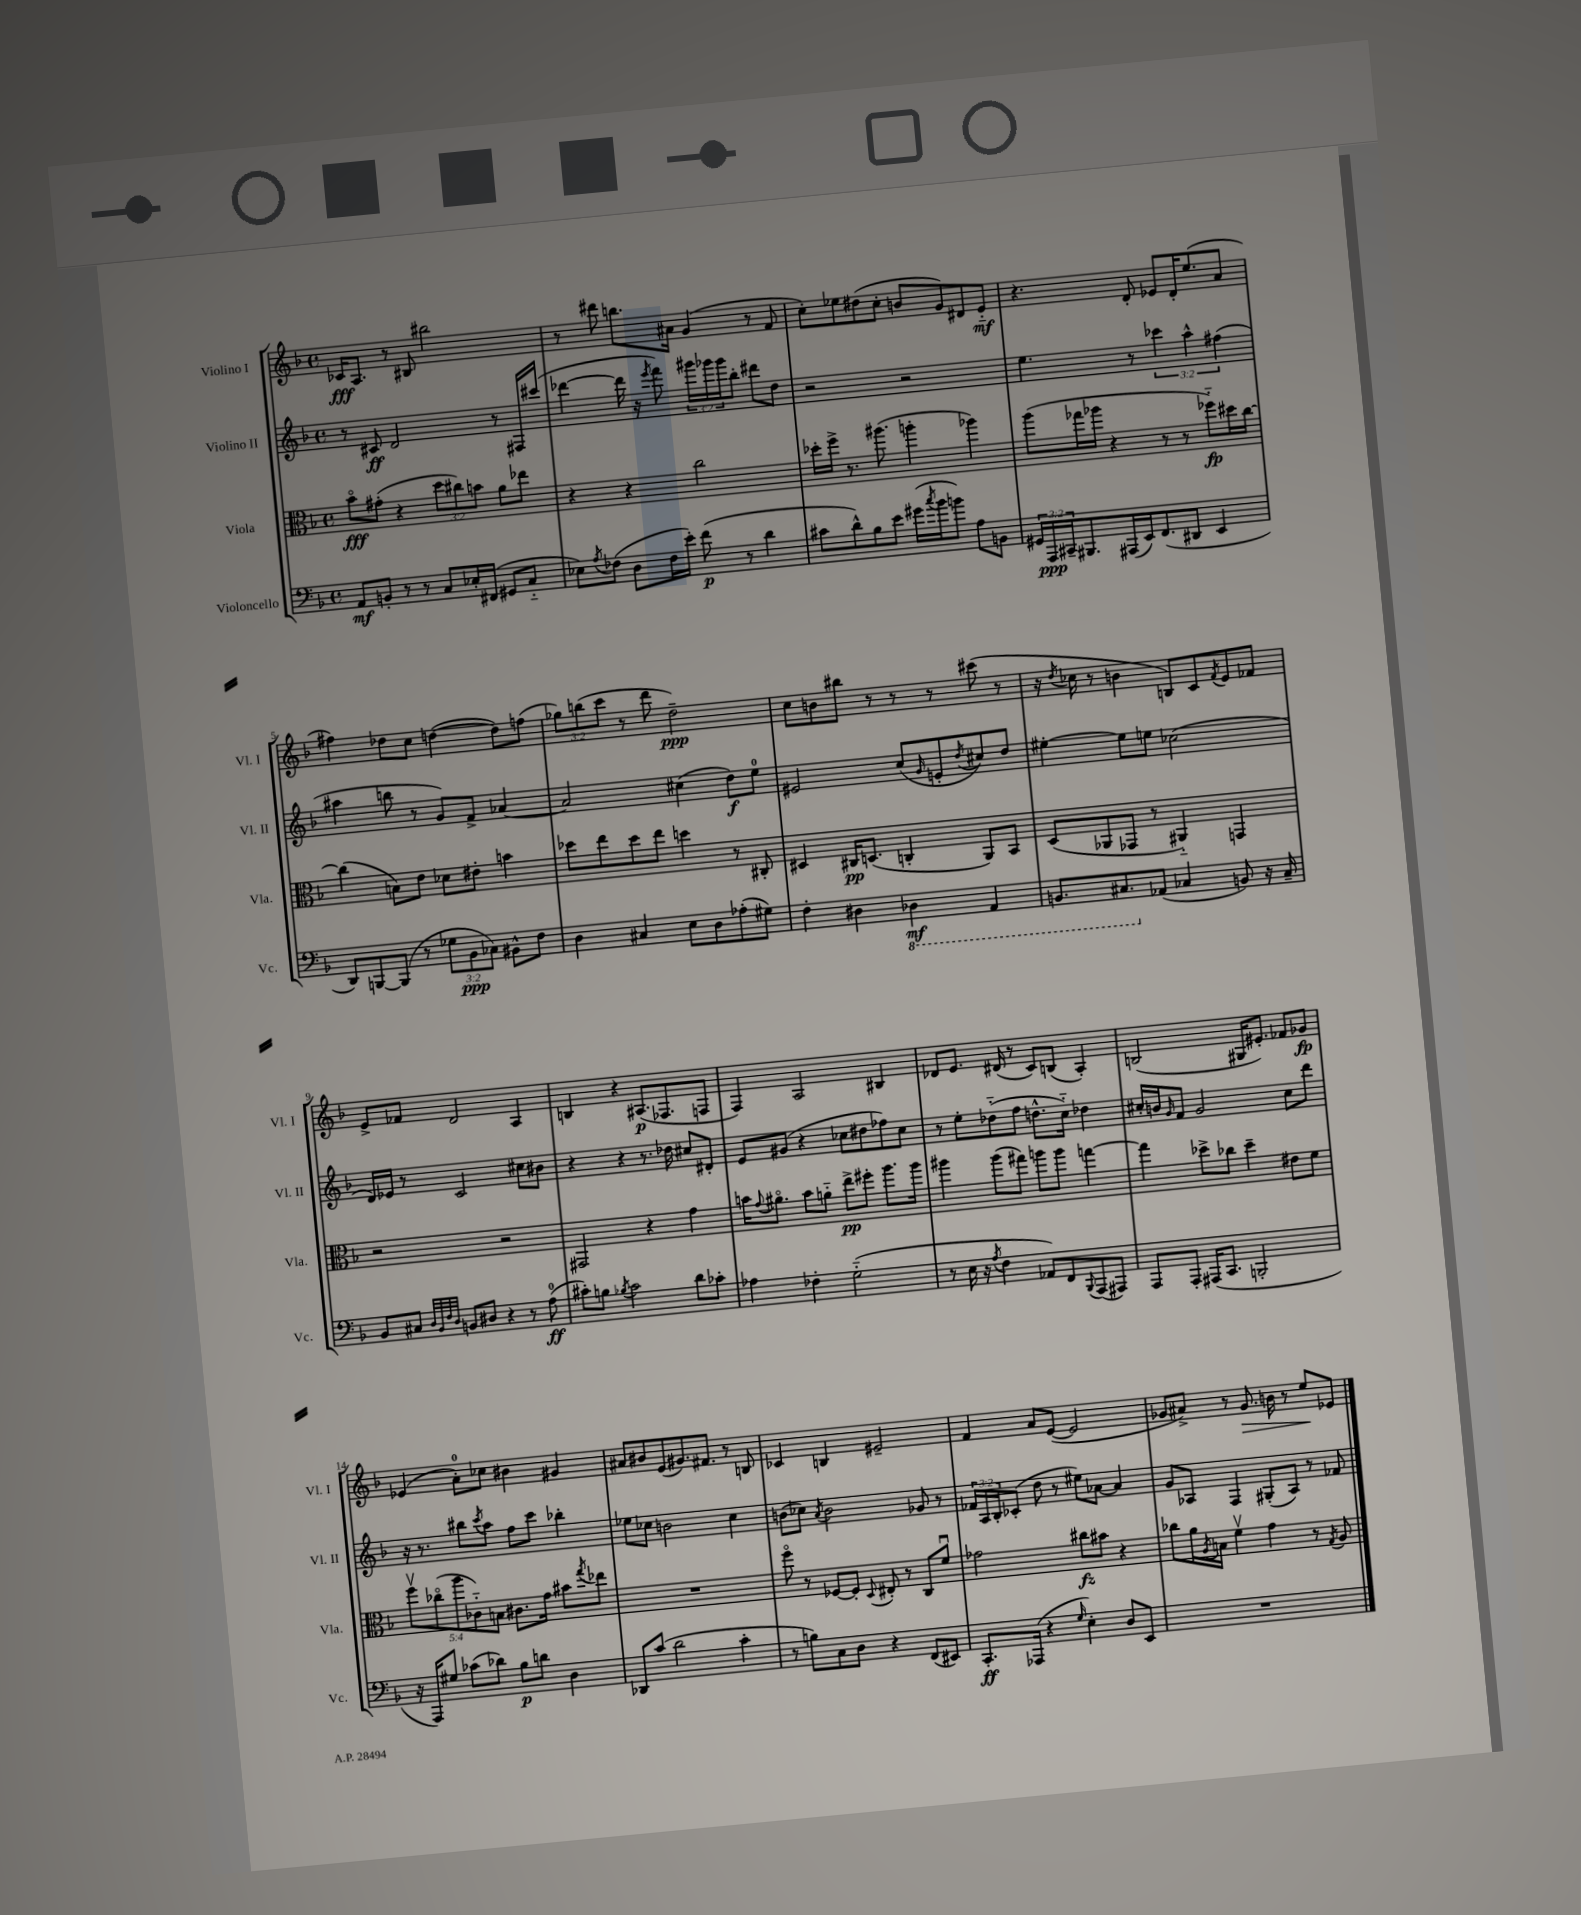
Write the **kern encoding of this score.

**kern	**kern	**kern	**kern
*staff4	*staff3	*staff2	*staff1
*clefF4	*clefC3	*clefG2	*clefG2
*k[b-]	*k[b-]	*k[b-]	*k[b-]
*M4/4	*M4/4	*M4/4	*M4/4
*met(c)	*met(c)	*met(c)	*met(c)
8AA	8b-o	8r	16c-
.	.	.	8.A
8BB'	(8g#'	8c#	.
8r	4r	2d	8r
8r	.	.	8B#
8C	12dd	.	2bb#
.	12cc#)	.	.
16E-'	.	.	.
.	12b	.	.
(16FF#	.	.	.
8GG#	8a	8r	.
8C'~	8ee-	16F#	.
.	.	(16ccc#	.
=	=	=	=
8E-)	4r	[4ddd-	8r
8qA	.	.	.
(8F-	.	.	8ddd#
8D	4r	16ddd-]	8.bb
.	.	16r	.
.	.	8qeee	.
16F-	.	8fff)	.
16e')	.	.	16a#
(8f	2cc	24ggg#	(4g
.	.	24ggg-	.
.	.	24ggg-	.
8r	.	8bb-'	.
4d	.	8ddd#	8r
.	.	8dd	8f
=	=	=	=
8c#	16dd-'	2r	8cc')
.	16ff^	.	.
8d^^)	8.r	.	8ee-
8B-	.	.	(8dd#
.	(8.aa#	.	.
8e	.	.	8cc'
(16g#	4aa'	2r	8b
8qcc	.	.	.
16b-	.	.	.
8b)	.	.	8g)
8A	4aa-)	.	8d#
8BB	.	.	8e'~
=	=	=	=
24GG#	(8aa	4.ee	4.r
24AAA	.	.	.
24CC#~	.	.	.
8.BBB#	16gg-	.	.
.	16aa-	.	.
.	4r	.	.
(16AAA#	.	.	.
16EE)	.	8r	8d'
(8.FF	.	.	.
.	8r	6ccc-	8e-
8DD#	8r	.	16d'
.	.	6aa^^	.
.	.	.	(8.ee
4EE	8ff-'~)	.	.
.	.	(6ff#	.
.	16dd#	.	8a
.	[16cc	.	.
=	=	=	=
8DD)	(4cc]	4aa#	4ff#)
[8BBB	.	.	.
(8BBB]	8B)	8bb	8dd-
8r	8e	8r	8cc
12G-	8d-	8g)	([4dd
12BB-	.	.	.
.	8e#'	8f^	.
12C-)	.	.	.
8BB#^^	4b	[4a-	8dd])
8F	.	.	(8ff
=	=	=	=
4D	8dd-	2a-]	12gg-)
.	.	.	(12bb
.	8ee	.	.
.	.	.	12ccc
4C#	8dd-	.	8r
.	8ee	.	8ddd
8E	4dd	(4cc#	2dd~)
8D	.	.	.
(8A-'	8r	8dd)	.
8G#)	8C#'	8ee	.
=	=	=	=
4F'	4D#	2e#	8cc
.	.	.	8b
4D#	16C#	.	8bb#
.	(8.D	.	.
.	.	.	8r
4DD-	4C'	(8cc	8r
.	.	16qqg	.
.	.	8e'	8r
.	.	8qdd	.
4AAA	8AA)	8cc#)	(8ccc#
.	8BB-	8dd	8r
=	=	=	=
8.BBB	(8D	[4ee#'	16r
.	.	.	8qdd
.	.	.	16cc-
.	8AA-	.	8r
8.CC#	.	.	.
.	8GG-	8ee#]	4b
(8AA-	8r	8ee	.
4C-	4AA#'~)	(2cc-	8B)
.	.	.	8c
.	.	.	8qf
8BB)	4GG	.	8e
16r	.	.	8f-
16C-~	.	.	.
=	=	=	=
8BB-	2r	16d)	8e^
.	.	16e-	.
8C#	.	8r	8f-
32qqD	.	.	.
32qqBB-	.	.	.
32qqF	.	.	.
32qqD	.	.	.
8BB	.	2c	2d
8D#	.	.	.
4r	2r	.	.
8r	.	8cc#	4A
(8A	.	8b#	.
=	=	=	=
8c#')	2GG#	4r	4B
8B	.	.	.
8qB-	.	.	.
2c#	.	4r	4r
.	4r	8.r	(8.A#
.	.	16dd-	8.F-
8d	4g	8cc#	.
8c-'	.	8d#'	8F
=	=	=	=
4A-	16b	8e	4F)
.	8qqg	.	.
.	8.a#o	.	.
.	.	(8g#	.
4F-'	8b	4r	2A
.	8a'~	.	.
(2G'~	8ee^	8cc-	.
.	8ff#'	8dd#	.
.	8.aa	8ff-)	4B#
.	.	8cc-	.
.	16aa	.	.
=	=	=	=
8r	4aa#	8r	8d-
16E	.	8ee'	8.e
16r	.	.	.
8qA	.	.	.
4F	(8aa#	(8dd-'~	.
.	.	.	(16d#
.	8gg#)	8ff	8r
8AA-)	8aa	8.dd^^	8c)
8FF	8aa	.	(8B
.	.	16cc'~)	.
8qqBBB-	.	.	.
(8AAA	[4gg	4dd-	4A')
8AAA#)	.	.	.
=	=	=	=
8AAA	4gg]	16cc#'	(2B
.	.	16b	.
.	.	16qqg	.
8AAA'	.	8f	.
(16AAA#	8dd-^	2g	.
8.CC	.	.	.
.	8cc-	.	.
2BBB'	4dd-~	.	16G#
.	.	.	8.e#')
.	8e#	8cc#	8f-
.	8f	8ddd	8g-
=	=	=	=
16r	10ffv	16r	(4e-
16AAA)	.	8.r	.
.	(10cc-o	.	.
8G#	.	.	.
.	10aa	.	.
(8c-	.	8bb#	8a')
.	10c-'~)	.	.
.	.	8qccc	.
8d-)	.	8aa	8cc-
.	10B	.	.
8B-	8.c#	8ff	4b#
8d	.	8ccc	.
.	16g	.	.
4D	8b#	4bb-'	4g#
.	8qgg	.	.
.	8ee-	.	.
=	=	=	=
8DD-	1r	8ee-	8a#
(8c	.	8cc-	8b#
2d	.	2b	(8e
.	.	.	8.g#)
.	.	.	8.f#
4c'	.	4cc-	8r
.	.	.	8B
=	=	=	=
8r	8ffo	(8b	4c-
8B)	8r	8cc-)	.
.	.	8qa	.
8C	[8F-	2b	4B
8D	8F-']	.	.
.	8qqD	.	.
4r	8E#'	.	2e#~
.	8r	.	.
(8FF	8C	8g-	.
8EE#)	8fu	8r	.
=	=	=	=
8.CC'	2g-	24f-	4f
.	.	24A	.
.	.	24B-'	.
.	.	(8c-'	.
(16AAA-	.	.	.
4r	.	8dd	8a
.	.	8r	([8e
16qqG	.	.	.
4E')	8cc#	8ee#)	2e]
.	8b#	[8a-	.
8D	4r	4a-]	.
8EE	.	.	.
=	=	=	=
1r	8cc-	8g	8g-
.	16a	8A-	8a#^)
.	8qA	.	.
.	16B	.	.
.	4fv	4F	8r
.	.	.	8.g-
.	4g	(8G#'	.
.	.	.	16b
.	.	8A-)	8r
.	8r	8r	8ee
.	8qG	.	.
.	8A	8f-	8e-
==	==	==	==
*-	*-	*-	*-
